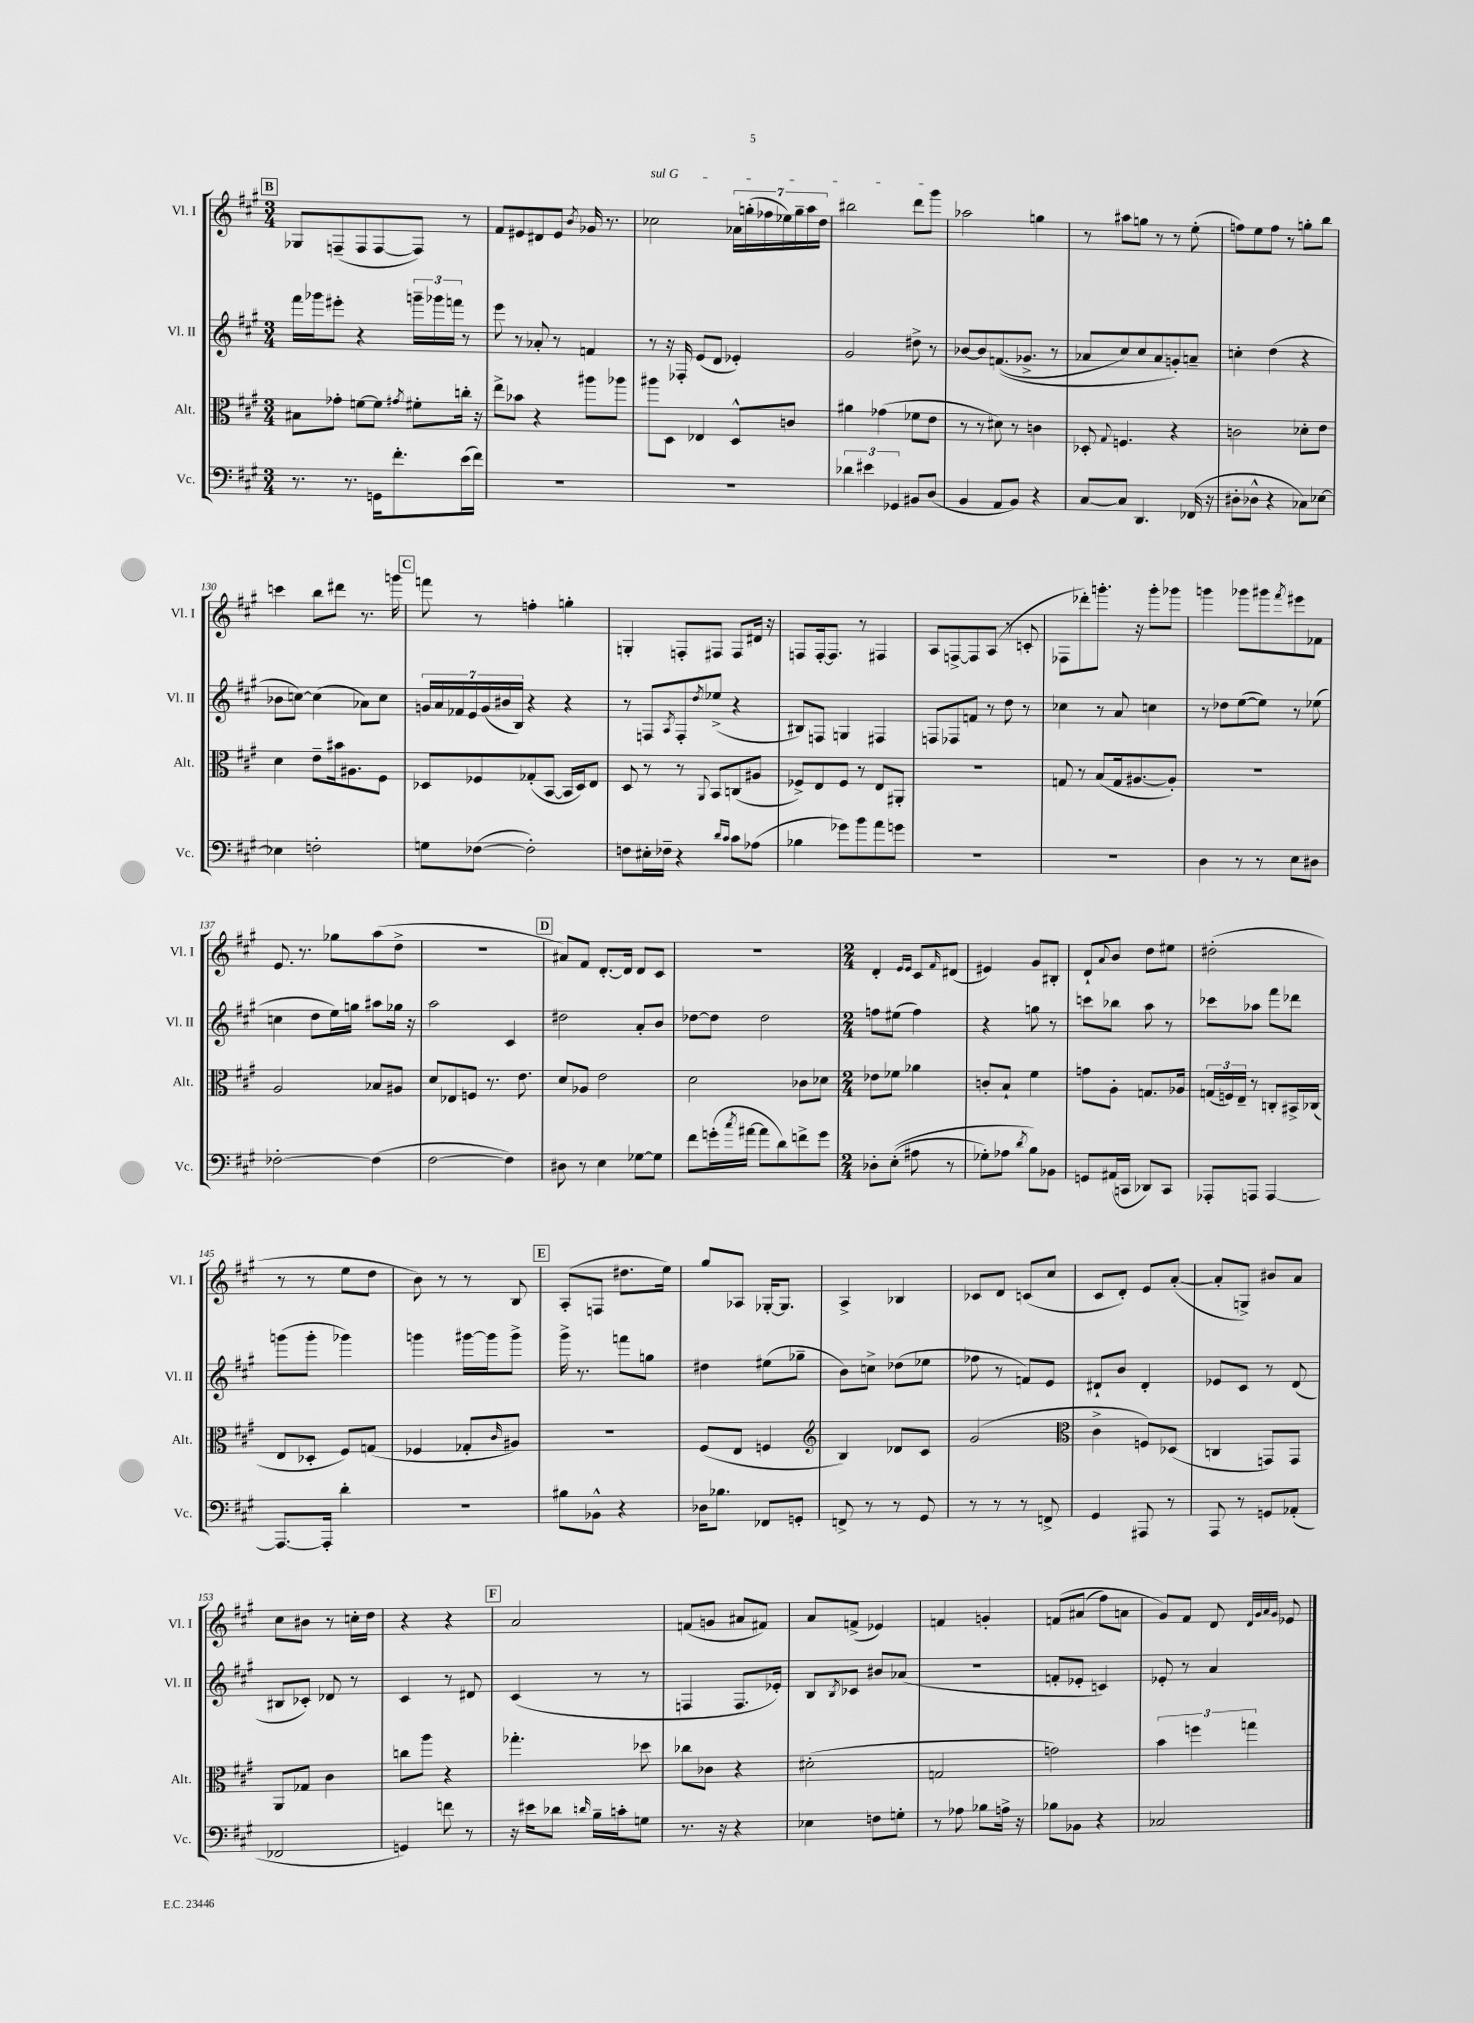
<<
\new StaffGroup <<
\new Staff = "s0" \with { instrumentName = "Vl. I" shortInstrumentName = "Vl. I" } {
    \clef treble \key a \major \numericTimeSignature \time 3/4
    \mark \markup { \box "B" } ges8 f8--( f8 f8~ f8) r8 |
    fis'8 eis'8 dis'8 eis'8 \acciaccatura { b'8 } ges'16 r8. |
    \once \override TextSpanner.bound-details.left.text = \markup { \italic "sul G" } ces''2\startTextSpan \tuplet 7/4 { aes'16 g''16-.( fes''16 ees''16) g''16-- a''16 d''16 } |
    bis''2 d'''8 gis'''8\stopTextSpan |
    aes''2 g''4 |
    r8 ais''8 g''8 r8 r8 e''8-.( |
    f''8) e''8 f''8 r8 g''8-. b''8 |
    c'''4 b''8 dis'''8 r8. g'''16 |
    \mark \markup { \box "C" } f'''8 r8 f''4-. g''4-. |
    g4-. f8-. fis8 fis8 dis'16 r16 |
    f8 f16~-. f8. r8 fis4 |
    a8 f8~-> f8 a8( r8 c'8-. |
    fes8 des'''8-.) g'''8.-. r16 g'''8-. ges'''8 |
    g'''4 ges'''8 gis'''8 \acciaccatura { fis'''8 } eis'''8 fes'8 |
    e'8. r8. ges''8 a''8( d''8-> |
    R2. |
    \mark \markup { \box "D" } ais'8) fis'8 d'8.~-. d'16 d'8 cis'8 |
    R2. |
    \numericTimeSignature \time 2/4 d'4-. \grace { e'16 e'16 } cis'8 \grace { fis'16 } dis'8( |
    eis'4) gis'8 bis8-. |
    d'8-! \appoggiatura { a'8 } b'8 d''8 eis''8 |
    dis''2-.( |
    r8 r8 e''8 d''8 |
    b'8) r8 r8 b8 |
    \mark \markup { \box "E" } a8-.( f8 dis''8. e''16) |
    gis''8 aes8 ges16~-. ges8. |
    a4-> bes4 |
    ces'8 d'8 c'8( cis''8 |
    cis'8 d'8-.) e'8 a'8~-.( |
    a'8-. g8->) bis'8 a'8 |
    cis''8 bis'8 r8 c''16-. d''16 |
    r4 r4 |
    \mark \markup { \box "F" } a'2 |
    f'8( g'8 ais'8 fis'8) |
    a'8 f'8->( ees'4) |
    f'4 g'4-. |
    f'8\( ais'8( fis''8) a'8 |
    gis'8\) fis'8 d'8 \grace { d'32 gis'32 a'32 gis'32 } ees'8 \bar "|." |
}
\new Staff = "s1" \with { instrumentName = "Vl. II" shortInstrumentName = "Vl. II" } {
    \clef treble \key a \major \numericTimeSignature \time 3/4
    \mark \markup { \box "B" } fis'''16 ges'''16 eis'''8-. r4 \tuplet 3/2 { g'''16-- ges'''16 f'''16 } r8 |
    e'''8 r8 aes'8-. r8 f'4 |
    r8 r16 fes16-. e'8( d'8 ees'4-.) |
    gis'2 dis''8-> r8 |
    bes'8~ bes'8 f'8.(\( ges'8.-> r8 |
    aes'8 cis''8) cis''8 aes'8 g'8-.\) a'8-- |
    c''4-. d''4( r4 |
    bes'8 c''8~) c''4( aes'8) c''8 |
    \mark \markup { \box "C" } \tuplet 7/4 { g'16 a'16 fes'16 e'16 g'16( bis'16 b16) } r4 r4 |
    r8 f8 \acciaccatura { a8 } f8-. \acciaccatura { d''8 } ees''8->( r4 |
    bis8) f8 g4 fis4 |
    f8 fes8 f'8 r8 d''8 r8 |
    ces''4 r8 a'8 c''4 |
    r8 des''8 e''8~( e''8) r8 ees''8( |
    c''4 d''8 e''16) g''16 ais''8 ges''16 r16 |
    a''2 cis'4 |
    \mark \markup { \box "D" } dis''2 a'8-. b'8 |
    des''8~ des''8 des''2 |
    \numericTimeSignature \time 2/4 f''8 eis''8( f''4) |
    r4 g''8 r8 |
    c'''8 bes''8 a''8 r8 |
    ces'''8 aes''8 fis'''8 des'''8 |
    g'''8( g'''8-. ges'''4) |
    g'''4 gis'''16~ gis'''16 gis'''8-> |
    \mark \markup { \box "E" } gis'''16-> r8. f'''8 g''8 |
    dis''4 eis''8( ges''8-- |
    b'8) c''8-> des''8( ees''8 |
    fes''8 r8 f'8) e'8 |
    dis'8-! b'8 dis'4-. |
    ees'8 cis'8 r8 d'8( |
    bis8 ces'8-.) des'8 r8 |
    cis'4 r8 dis'8 |
    \mark \markup { \box "F" } cis'4( r8 r8 |
    f4 f8. ees'16-.) |
    b8 \acciaccatura { b8 } ces'8 bis'8 aes'8( |
    R2 |
    f'8-. ees'8-. c'4) |
    ees'8-. r8 a'4 \bar "|." |
}
\new Staff = "s2" \with { instrumentName = "Alt." shortInstrumentName = "Alt." } {
    \clef alto \key a \major \numericTimeSignature \time 3/4
    \mark \markup { \box "B" } bis8 ges'8-. f'8~ f'8 \acciaccatura { gis'8 } fis'8-. c''16-. r16 |
    e''8-> bes'8 r4 ais''8 aes''8 |
    ais''8 d8 ees4 d8-^ c'8 |
    ais'4 ges'4( fes'8 e'8 |
    r8 r8 dis'8) r8 c'4 |
    des8-. \appoggiatura { gis8 } f4. r4 |
    c'2 des'8-. e'8 |
    d'4 e'8-- bis'16 ais8. fis8 |
    \mark \markup { \box "C" } des8 fes8 ges8-.( b,8~ b,16 des16) e8 |
    d8 r8 r8 \appoggiatura { a,8 } b,8 c8( ais8 |
    fes8->) e8 fes8 r8 e8 ais,8-. |
    R2. |
    g8 r8 b8( g16 ais8.~ ais8-.) |
    R2. |
    a2 bes8 ais8 |
    d'8 ees8 f8 r8. e'8. |
    \mark \markup { \box "D" } d'8 aes8 e'2 |
    d'2 ces'8 des'8 |
    \numericTimeSignature \time 2/4 ees'8 fes'8 aes'4 |
    c'8-. b8-! fis'4 |
    g'8 a8-. g8. aes16 |
    \tuplet 3/2 { g16( f16) e16-- } r8 c8-. bis,16-> ces16( |
    e8 des8-. fis8) g8( |
    fes4 ges8-. \grace { cis'16 } ais8) |
    \mark \markup { \box "E" } R2 |
    fis8( e8 f4 |
    \clef treble b4) des'8 cis'8 |
    gis'2( |
    \clef alto cis'4-> f8) des8( |
    c4 g,8) g,8 |
    a,8 ges8 cis'4 |
    c''8 a''8 r4 |
    \mark \markup { \box "F" } ges''4.-. des''8 |
    ces''8 ces'8 r4 |
    dis'2-.( |
    g2 |
    g'2) |
    \tuplet 3/2 { b'4 f''4 g''4 } \bar "|." |
}
\new Staff = "s3" \with { instrumentName = "Vc." shortInstrumentName = "Vc." } {
    \clef bass \key a \major \numericTimeSignature \time 3/4
    \mark \markup { \box "B" } r8. r8. g,16 fis'8.-. e'16( fis'16) |
    R2. |
    R2. |
    \tuplet 3/2 { des'4 eis'4 ges,4 } bis,8 d8( |
    b,4 a,8 b,8) r4 |
    cis8~ cis8 d,4. fes,16( r16 |
    dis8-. des8-^ r4 ces8) ees8~ |
    ees4 f2-. |
    \mark \markup { \box "C" } g8 fes8~( fes2-.) |
    f8 eis16-. fes16-- r4 \grace { d'16 cis'16 } cis'8 aes8( |
    bes4 ges'8) b'8 a'8 g'8 |
    R2. |
    R2. |
    d4 r8 r8 e8 dis8 |
    fes2~-. fes4( |
    fis2~ fis4) |
    \mark \markup { \box "D" } dis8 r8 e4 ges8~ ges8 |
    fis'8 g'16-.( \acciaccatura { cis''8 } ais'16~ ais'8 d'8) f'8-> g'8 |
    \numericTimeSignature \time 2/4 des8-. e8-.(\( ais8 r8 |
    ges8-.) aes8 \acciaccatura { d'8 } b8\) bes,8 |
    g,8 ais,16( c,16 des,8) c,8 |
    aes,,8-. a,,8 a,,4~ |
    a,,8.~ a,,16-. d'4-. |
    r2 |
    \mark \markup { \box "E" } bis8 bes,8-^ r4 |
    des16 bes8. fes,8 g,8-. |
    f,8-> r8 r8 gis,8 |
    r8 r8 r8 f,8-> |
    gis,4 ais,,8 r8 |
    a,,8 r8 g,8 aes,8-.( |
    fes,2 |
    g,4) f'8 r8 |
    \mark \markup { \box "F" } r16 eis'16 des'8 \grace { d'16 } b16-- c'16-. g8 |
    r8. r16 r4 |
    ees4 f8 g8-. |
    r8 aes8 bes8 a16-> r16 |
    bes8 bes,8 r4 |
    ces2 \bar "|." |
}
>>
>>
\layout { \context { \Score currentBarNumber = #123 } }
